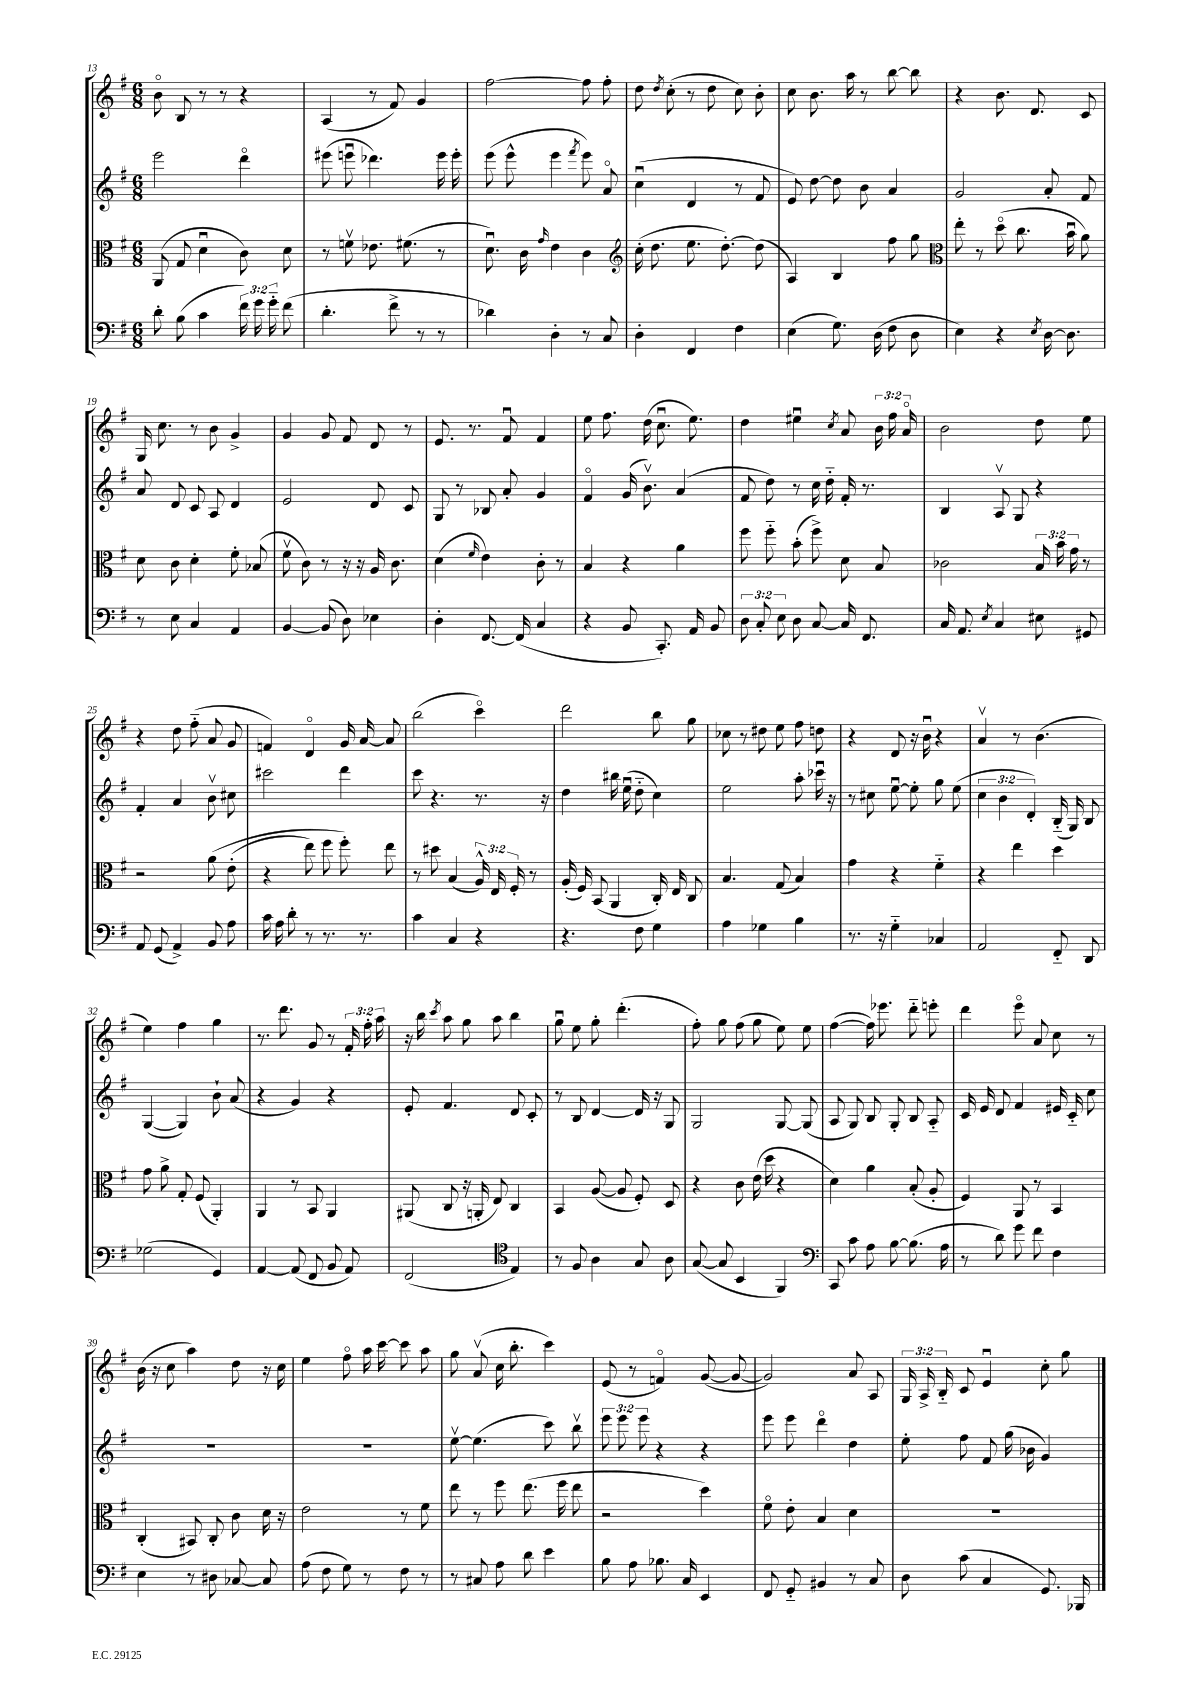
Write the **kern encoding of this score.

**kern	**kern	**kern	**kern
*part4	*part3	*part2	*part1
*staff4	*staff3	*staff2	*staff1
*clefF4	*clefC3	*clefG2	*clefG2
*k[f#]	*k[f#]	*k[f#]	*k[f#]
*M6/8	*M6/8	*M6/8	*M6/8
=13	=13	=13	=13
8d'\	(8AA/	2eee\	8b\
(8B\	8G/	.	8B/
4c\	4du\	.	8r
.	.	.	8r
24f#\)	8c\)	4ddd\	4r
24g\	.	.	.
24g\	.	.	.
(8f#\	8d\	.	.
=14	=14	=14	=14
4.d'\	8r	(8eee#X\	(4A/
.	8fnv\	8eeenu\	.
.	8.e-X\	4.ddd-X\)	8r
8f#^\	.	.	8f#/)
.	(8.f#X\	.	.
8r	.	.	4g/
8r	8r	16eee\	.
.	.	16eee'\	.
=15	=15	=15	=15
4d-X\)	8.du\)	(8eee\	[2ff#\
.	.	8eee^^\	.
.	16c\	.	.
.	16qqg/	.	.
4D'\	4e\	4eee\	.
.	.	8qfff#/	.
8r	4c\	8eee\)	8ff#\]
8C/	.	8a/	8ff#'\
=16	=16	=16	=16
*	*clefG2	*	*
4D'\	(16cc'\	(4ccu\	8dd\
.	8.dd\	.	.
.	.	.	8qdd/
.	.	.	(8cc'\
4FF#/	8.ee\	4d/	8r
.	.	.	8dd\
.	[8.dd'\)	.	.
4F#\	.	8r	8cc\)
.	(8dd\]	8f#/	8b'\
=17	=17	=17	=17
(4E\	4A/)	8e/)	8cc\
.	.	[8dd\	8.b\
8.G\)	4B/	8dd\]	.
.	.	.	16aa\
.	.	8b\	8r
(16D\	.	.	.
8F#\	8ff#\	4a/	[8bb\
8D\	8gg\	.	8bb\]
=18	=18	=18	=18
*	*clefC3	*	*
4E\)	8ee'\	2g/	4r
.	8r	.	.
4r	(8dd\	.	8.b\
.	8.cc\	.	.
.	.	.	8.d/
8qE/	.	.	.
[16D\	.	8a'/	.
8.D\]	16bu\	.	.
.	8a\)	8f#/	8c/
!!LO:LB:g=z
=19	=19	=19	=19
8r	8d\	8a/	16G/
.	.	.	8.cc\
8E\	8c\	8d/	.
4C/	4d'\	8c/	8r
.	.	8A/	8b\
4AA/	8f#'\	4d/	4g^/
.	(8B-X/	.	.
=20	=20	=20	=20
[4BB/	8f#v\	2e/	4g/
.	8c\)	.	.
(8BB/]	8r	.	8g/
8D\)	16r	.	8f#/
.	16r	.	.
4E-X\	16A/	8d/	8d/
.	8.c\	.	.
.	.	8c/	8r
=21	=21	=21	=21
4D'\	(4d\	8G/	8.e/
.	.	8r	.
.	.	.	8.r
.	16qqf#/	.	.
[8.FF#/	4e\)	8B-X/	.
.	.	8a'/	8f#u/
(16FF#/]	.	.	.
4C/	8c'\	4g/	4f#/
.	8r	.	.
=22	=22	=22	=22
4r	4B/	4f#/	8ee\
.	.	.	8.ff#\
8BB/	4r	(16g/	.
.	.	8.bv\)	(16dd\
8.CC'/)	.	.	8.ccu\
.	4a\	(4a/	.
16AA/	.	.	8.ee\)
8BB/	.	.	.
=23	=23	=23	=23
12D\	8ff#\	8f#/	4dd\
12C'/	.	.	.
.	8ff#\	8dd\)	.
12E\	.	.	.
8D\	(8b'\	8r	4ee#Xu\
[8C/	8ff#^\)	16cc\	.
.	.	16dd\	.
.	.	.	8qcc/
16C/]	8d\	16f#'/	8a/
8.FF#/	.	8.r	.
.	8B/	.	24b\
.	.	.	24ff#\
.	.	.	24a/
=24	=24	=24	=24
16C/	2c-X\	4B/	2b\
8.AA/	.	.	.
8qE/	.	.	.
4C/	.	8Av/	.
.	.	8G/	.
8E#X\	24B/	4r	8dd\
.	24b\	.	.
.	24g\	.	.
8GG#X/	8r	.	8ee\
!!LO:LB:g=z
=25	=25	=25	=25
8AA/	2r	4f#'/	4r
(8GG/	.	.	.
4AA^/)	.	4a/	8dd\
.	.	.	(8ff#\
8BB/	(8a\	8bv\	8a/
8A\	(8e'\	8cc#X\	8g/
=26	=26	=26	=26
16c\	4r	2ccc#X\	4fn/)
16A\	.	.	.
8d'\	.	.	.
8r	8ee\)	.	4d/
8.r	8ff#\	.	.
.	8ff#'\)	4ddd\	16g/
8.r	.	.	[16a/
.	8ee\	.	8a/]
=27	=27	=27	=27
4c\	8r	8ccc\	(2bb\
.	8dd#X\	4.r	.
4C/	(4B/	.	.
4r	24A^^/)	8.r	4ccc\)
.	24E/	.	.
.	24F#'/	.	.
.	8r	.	.
.	.	16r	.
=28	=28	=28	=28
4.r	(16A'/	4dd\	2ddd\
.	16F#/)	.	.
.	(8BB/	.	.
.	4AA/	16bb#X\	.
.	.	(16eeu\	.
8F#\	.	8dd\	.
4G\	16C'/)	4cc\)	8bb\
.	16E/	.	.
.	8C/	.	8gg\
=29	=29	=29	=29
4A\	4.B/	2ee\	8cc-X\
.	.	.	8r
4G-X\	.	.	8dd#X\
.	(8G/	.	8ee\
4B\	4B/)	8aa'\	8ff#\
.	.	16ccc-Xu\	8ddn\
.	.	16r	.
=30	=30	=30	=30
8.r	4g\	8r	4r
.	.	8cc#X\	.
16r	.	.	.
4G\	4r	[8eeu\	8d/
.	.	8ee'\]	16r
.	.	.	16bu\
4C-X/	4f#\	8gg\	4r
.	.	(8ee\	.
=31	=31	=31	=31
2AA/	4r	6cc\	4av/
.	.	6b\	.
.	4ee\	.	8r
.	.	6d'/)	.
.	.	.	(4.b\
8FF#/	4dd\	(16B/	.
.	.	16G/)	.
8DD/	.	8B/	.
!!LO:LB:g=z
=32	=32	=32	=32
(2G-X\	8g\	([4G/	4ee\)
.	8a^\	.	.
.	8G'/	4G/])	4ff#\
.	(8F#/	.	.
4GG/)	4AA'/)	8b`\	4gg\
.	.	(8a/	.
=33	=33	=33	=33
[4AA/	4AA/	4r	8.r
.	.	.	8.ddd\
(8AA/]	8r	4g/)	.
8FF#/	8BB/	.	8g/
8BB/	4AA/	4r	8r
8AA/)	.	.	24f#'/
.	.	.	24ff#'\
.	.	.	24aa\
=34	=34	=34	=34
(2FF#/	(8AA#X/	8e'/	16r
.	.	.	16bb\
.	.	.	8qccc/
.	8C/	4.f#/	8aa\
.	16r	.	8gg\
.	16AAn'/	.	.
.	8E/)	.	8aa\
*clefC4	*	*	*
4E/)	4C/	8d/	4bb\
.	.	8c'/	.
=35	=35	=35	=35
8r	4BB/	8r	8ggu\
8F#/	.	8B/	8ee\
4A\	([8A/	[4d/	8gg'\
.	8A/]	.	(4.ddd'\
8G/	8F#'/)	16d/]	.
.	.	16r	.
8A\	8D/	8G/	.
=36	=36	=36	=36
([8G/	4r	2G/	8ff#'\)
8G/]	.	.	8gg\
4BB/	8c\	.	(8ff#\
.	(16e\	.	8gg\
.	16dd\	.	.
4FF#/)	4r	[8G/	8ee\)
.	.	(8G/]	8ee\
=37	=37	=37	=37
*clefF4	*	*	*
8CC/	4d\)	8A/	([4ff#\
8c\	.	8G/)	.
8A\	4a\	8B/	16ff#\])
.	.	.	8.eee-X\
[8B\	.	8G'/	.
(8.B\]	(8B'/	8B/	8ddd\
.	8A'/	8A/	8eeen'\
16A\	.	.	.
=38	=38	=38	=38
8r	4F#/)	16c/	4ddd\
.	.	16e/	.
8d\)	.	8d/	.
8g\	8AA/	4f#/	8eee\
8f#\	8r	.	8a/
4F#\	4BB/	16e#X/	8cc\
.	.	16c/	.
.	.	8cc\	8r
!!LO:LB:g=z
=39	=39	=39	=39
4E\	(4C'/	2.r	(16b\
.	.	.	16r
.	.	.	8cc\
8r	8BB#X/)	.	4aa\)
8D#X\	8C'/	.	.
[8C-X/	8c\	.	8dd\
8C-/]	16d\	.	16r
.	16r	.	16cc\
=40	=40	=40	=40
(8A\	2e\	2.r	4ee\
8F#\	.	.	.
8G\)	.	.	8ff#\
8r	.	.	16aa\
.	.	.	[16ccc\
8F#\	8r	.	8ccc\]
8r	8f#\	.	8aa\
=41	=41	=41	=41
8r	8ee\	[8eev\	8gg\
8C#X/	8r	(4.ee\]	(8av/
8A\	8ff#\	.	16cc\
.	.	.	8.bb'\
8d\	(8.ee\	.	.
4e\	.	8ccc\)	4ccc\)
.	16ff#\	.	.
.	8ee\	8bbv\	.
=42	=42	=42	=42
8B\	2r	12eee\	(8e/
.	.	12eee\	.
8A\	.	.	8r
.	.	12eee\	.
8.B-X\	.	4r	4fn/)
16C/	.	.	.
4EE/	4dd\)	4r	([8g/
.	.	.	8g/_
=43	=43	=43	=43
8FF#/	8f#\	8eee\	2g/])
8GG/	8e'\	8eee\	.
4BB#X/	4B/	4ddd\	.
8r	4d\	4dd\	8a/
8C/	.	.	8A/
=44	=44	=44	=44
8D\	2.r	8ee'\	24G/
.	.	.	24A^/
.	.	.	24B/
(8c\	.	8ff#\	8c/
4C/	.	8f#/	4eu/
.	.	(16gg\	.
.	.	16b-X\	.
8.GG/)	.	4g/)	8cc'\
.	.	.	8gg\
16BBB-X/	.	.	.
==	==	==	==
*-	*-	*-	*-
